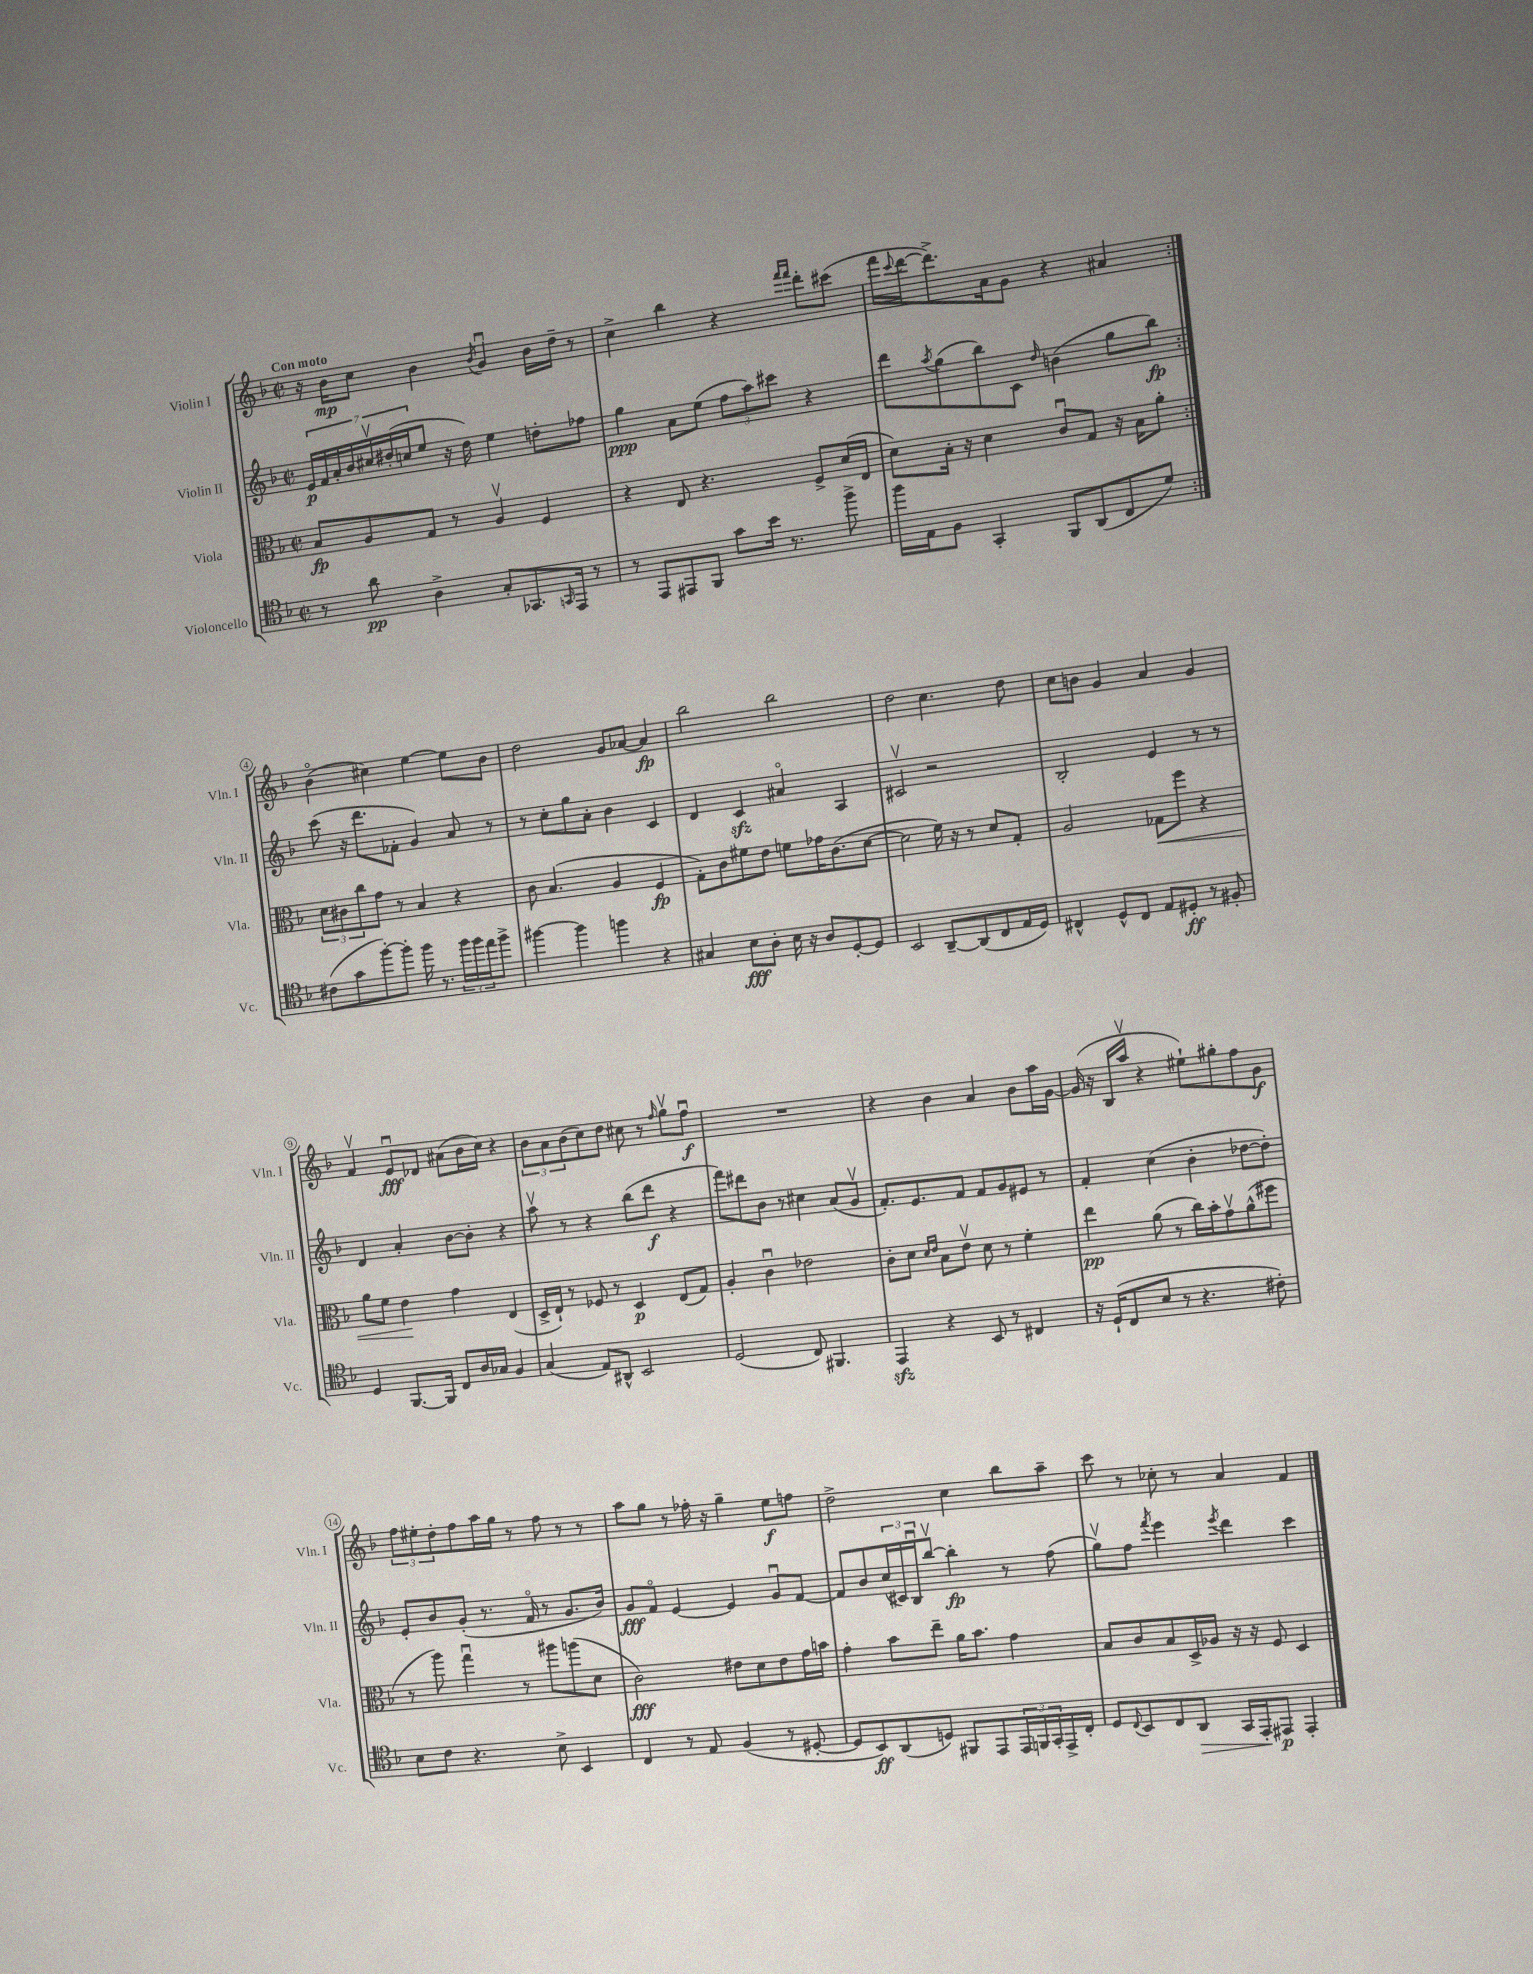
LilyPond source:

<<
\new StaffGroup <<
\new Staff = "s0" \with { instrumentName = "Violin I" shortInstrumentName = "Vln. I" } {
    \clef treble \key f \major \defaultTimeSignature \time 2/2 \tempo "Con moto"
    \repeat volta 2 { r16 bes'16\mp c''8 bes'4 \acciaccatura { bes'8 } g'4\downbow bes'16 d''16-- r8 |
    c''4-> bes''4 r4 \grace { f'''16 f'''16 } d'''8-. cis'''8( |
    f'''16 \appoggiatura { c'''8 } d'''16~ d'''8.->) a'16 g'8 r4 ais'4 | }
    bes'4\flageolet( cis''4) e''4~ e''8 bes'8 |
    d''2 g'8 aes'8~ aes'4\fp |
    bes''2 bes''2 |
    d''2 c''4. d''8 |
    c''8 b'8 g'4 a'4 g'4 |
    f'4\upbow e'8\downbow\fff des'8 ais'8( bes'16 c''16) r4 |
    \tuplet 3/2 { bes'8 a'8 bes'8( } c''8) d''8 cis''8 r8 \grace { f''16 } g''8\upbow f''8\downbow\f |
    R1 |
    r4 bes'4 a'4 bes'8 a''16 g'16~ |
    g'16( r16 bes16 a''16\upbow r4 eis''8-!) gis''8-. f''8 g'8\f |
    \tuplet 3/2 { f''8 eis''8-. d''8-. } f''8 a''16 g''16 r8 f''8 r8 r8 |
    a''8 g''8 r8 fes''16-. r16 g''4-- e''8\f f''8 |
    d''2-> c''4 bes''8 a''8-- |
    c'''8 r8 ces''8-. r8 a'4 f'4 \bar "|." |
}
\new Staff = "s1" \with { instrumentName = "Violin II" shortInstrumentName = "Vln. II" } {
    \clef treble \key f \major \defaultTimeSignature \time 2/2
    \repeat volta 2 { \tuplet 7/4 { e'16\p f'16 a'16-. bes'16 cis''16\upbow dis''16-.( c''16 } e''8 r16 dis''16) e''4 d''8-. fes''8 |
    g''4\ppp a'8 e''8( \tuplet 3/2 { f''8 a''8) cis'''8 } r4 |
    d'''8 \acciaccatura { a''8 } g''8( bes''8) c'8 \grace { d''16 } b'4( g''8 bes''8\fp) | }
    c'''8( r16 d'''8. fes'8-. g'4) a'8 r8 |
    r8 c''8-. g''8 a'8-. bes'4 c'4 |
    d'4 c'4\sfz ais'4\flageolet a4 |
    cis'2\upbow r2 |
    bes2-. e'4 r8 r8 |
    d'4 a'4-. bes'8~ bes'8-. r4 |
    a''8\upbow r8 r4 bes''8( d'''8\f r4 |
    f'''8) dis'''8 bes'8 r8 cis''4 a'8( g'8\upbow |
    f'8.-.) e'8. f'8 f'8 g'8 eis'8 r8 |
    f'4-. c''4( bes'4-. des''8~ des''8-.) |
    e'8-. bes'8 g'8-.( r8. f'16\flageolet r8 g'8. bes'16) |
    g'8\fff f'8\flageolet e'4~ e'4 g'8\downbow f'8~ |
    f'8 bes'8 \tuplet 3/2 { c''16( cis'16) bes16\downbow } bes''8~\upbow bes''4-.\fp r8 f''8( |
    g''8\upbow) f''8 \acciaccatura { f'''8 } e'''4 \acciaccatura { e'''8 } d'''4 c'''4 \bar "|." |
}
\new Staff = "s2" \with { instrumentName = "Viola" shortInstrumentName = "Vla." } {
    \clef alto \key f \major \defaultTimeSignature \time 2/2
    \repeat volta 2 { bes8\fp a8 g8 r8 a4\upbow f4 |
    r4 e8 r4. f8-> d'16( e16 |
    d'8) bes16-. r16 d'4 c'8\downbow g8 r16 bes16 a'8-. | }
    \tuplet 3/2 { d'8 cis'8 c''8 } g'8 r8 bes4 r4 |
    c'8 bes4.( a4 f4\fp |
    g8-.) c'8 fis'8 e'8 f'8 ges'16 c'8.( d'8~ |
    d'2 f'16) r16 r8 d'8 g8-. |
    a2 ges8\< f''8 r4 |
    a'8 f'8 e'4\! g'4 e4( |
    d16-> e16-!) r8 fes8 r8 d4\p e8( g8) |
    a4-. c'4\downbow ees'2 |
    c'8-. d'8 \grace { d'16 e'16 } bes8 e'8\upbow d'8 r8 f'4-. |
    e''4\pp a'8( r8 c''16) bes'16-. g'8\upbow a'8-^( fis''8 |
    r8 a''8) g''4\downbow r8 ais''8 a''8( d'8 |
    c'2\fff) eis'8 d'8 eis'8 g'16 b'16 |
    g'4-. bes'8 e''8-- a'16 bes'8. g'4 |
    bes8 c'8 bes8 d16-> aes16 r16 r16 f8 d4 \bar "|." |
}
\new Staff = "s3" \with { instrumentName = "Violoncello" shortInstrumentName = "Vc." } {
    \clef tenor \key f \major \defaultTimeSignature \time 2/2
    \repeat volta 2 { r8 a'8\pp a4-> g8-. ges,8. \grace { g,16 } e,16 r8 |
    r8 e,8 eis,8 f,8 g'8 bes'16 r8. f''8-> |
    f''16 e16 f8 g,4-. f,8 a,8( c8 d'8) | }
    cis'8( g'8 f''8~-.) f''8-. f''16 r8. \tuplet 3/2 { f''16 f''16 e''16 } f''8-> |
    fis''4~ fis''4 f''4 r4 |
    gis4 bes8\fff a8-. bes16 r16 a8 d8~-. d8 |
    bes,2 a,8~-- a,8( c8 e16 d16) |
    cis4-^ d8-^ cis8 e8 dis8-.\ff r8 fis8-. |
    d4 f,8.~ f,16 c8 a16 ges16 f4 |
    g4( e8) ais,8-^ bes,2 |
    d2( c8) fis,4. |
    e,4\sfz r4 bes,8 r8 cis4 |
    r16 d16-!( c8 bes8 r8 r4. cis'8-.) |
    bes8 c'8 r4. bes8-> bes,4 |
    c4 r8 e8 f4( r8 dis8~-. |
    dis8 bes,8\ff) a,8( d8) fis,8 e,8 \tuplet 3/2 { e,16 f,16 g,16-. } e,16-> c16-. |
    d8 \appoggiatura { c8 } bes,8 c8 a,8\> g,16 e,16-.\! eis,8\p eis,4-. \bar "|." |
}
>>
>>
\layout { \context { \Score \override BarNumber.stencil = #(make-stencil-circler 0.1 0.3 ly:text-interface::print) } }
